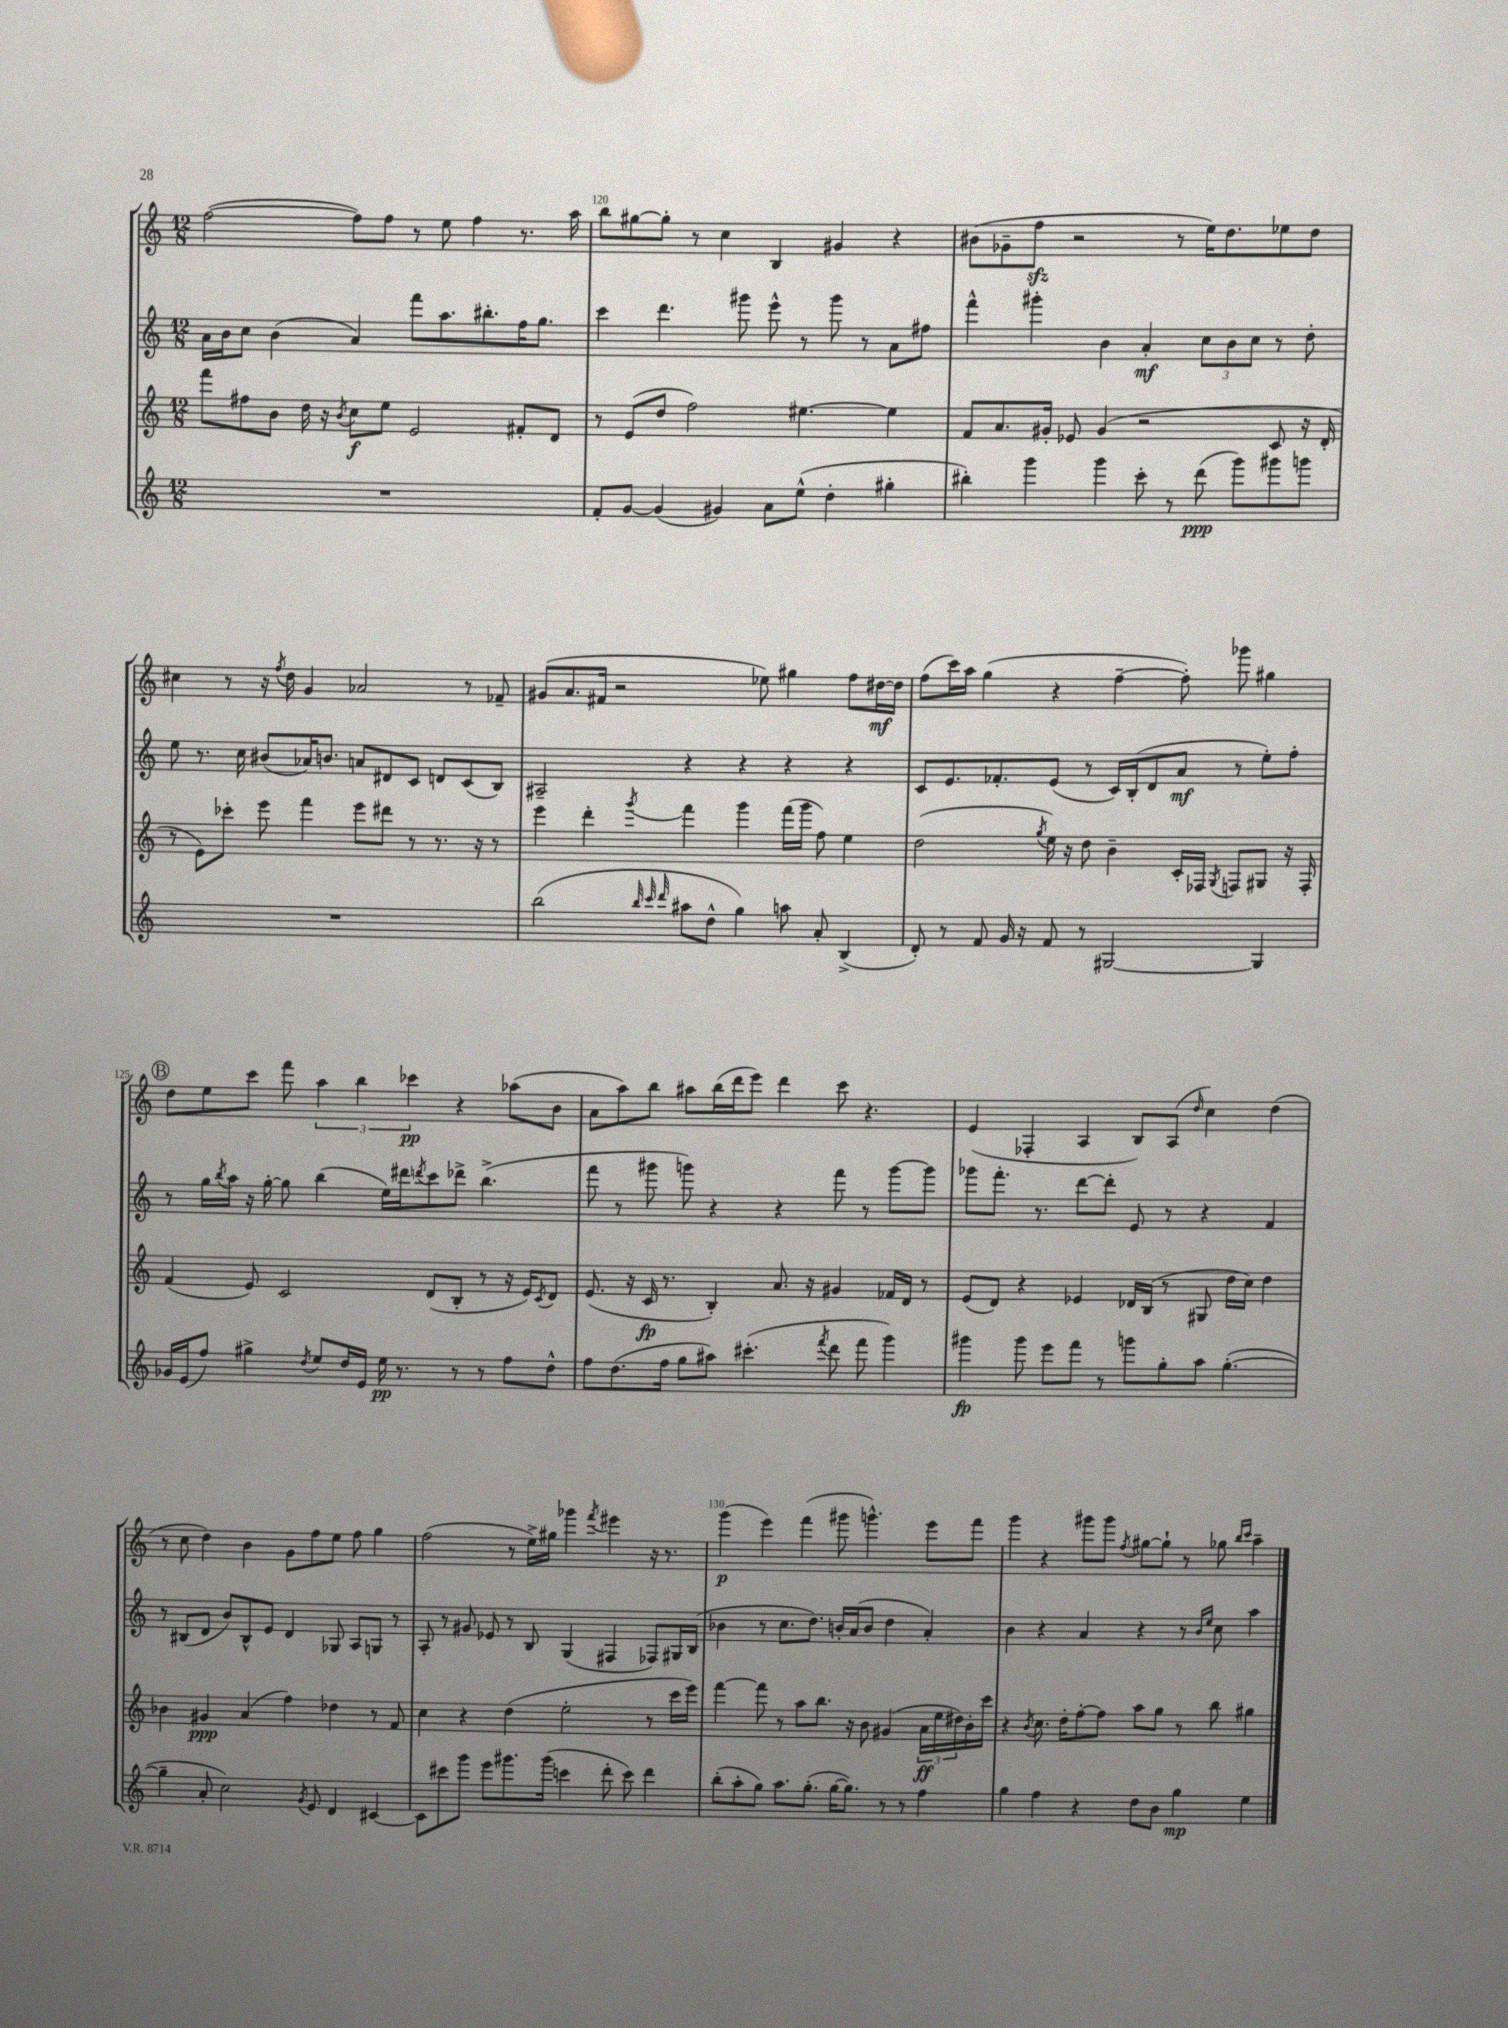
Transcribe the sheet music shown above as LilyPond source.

<<
\new StaffGroup <<
\new Staff = "s0" {
    \clef treble \key c \major \numericTimeSignature \time 12/8
    f''2~( f''8) f''8 r8 e''8 f''4 r8. a''16 |
    b''8 gis''8~ gis''8-. r8 c''4 b4 gis'4 r4 |
    bis'8( ges'8-- f''8\sfz r2 r8 e''16) d''8. ees''8 d''8 |
    cis''4 r8 r16 \acciaccatura { f''8 } d''16 g'4 aes'2 r8 fes'8-- |
    gis'8( a'8. fis'16 r2 ees''8) gis''4 f''8 dis''16~\mf dis''16 |
    f''8( c'''16) a''16 g''4( r4 f''4~-- f''8-.) ges'''8 gis''4 |
    \mark \markup { \circle "B" } d''8 e''8 c'''8 f'''8 \tuplet 3/2 { a''4 b''4 ces'''4\pp } r4 aes''8( b'8 |
    a'8 a''8) b''8 ais''8 b''16( d'''16 e'''8) d'''4 c'''8 r4. |
    e'4( fes4-. a4 b8) a8( \grace { d''16 } c''4) d''4( |
    r8 c''8 d''4) b'4 g'8 f''8 e''8 f''8 g''4 |
    f''2( r8 e''16->) gis''16 ges'''4 \acciaccatura { f'''8 } eis'''4 r16 r8. |
    g'''4\p( e'''4) f'''4( gis'''8 g'''4.-^) e'''8 f'''8 |
    g'''4 r4 gis'''8 gis'''8 \acciaccatura { f''8 } gis''8~ gis''8-! r8 ges''8 \grace { b''16 c'''16 } a''4-- \bar "|." |
}
\new Staff = "s1" {
    \clef treble \key c \major \numericTimeSignature \time 12/8
    a'16 b'16 c''8 b'4( a'4) f'''8 a''8. bis''8.-. f''16 g''8. |
    c'''4 d'''4. gis'''8 e'''8-^ r8 gis'''8 r8 a'8 fis''8 |
    f'''4-^ gis'''4-. b'4 a'4-.\mf \tuplet 3/2 { c''8 b'8 c''8 } r8 d''8-. |
    e''8 r8. c''16 bis'8( aes'16) b'8. a'8 dis'8 c'8 d'8 c'8( b8) |
    ais2-- r4 r4 r4 r4 |
    c'8 e'8. fes'8.-. e'8( r8 c'16) b16-.( d'8 a'8\mf r8 e''8-.) f''8-. |
    \mark \markup { \circle "B" } r8 g''16 \acciaccatura { b''8 } a''16 r16 g''16~-. g''8 b''4( e''16) dis'''16 \acciaccatura { d'''8 } c'''8 des'''8-> b''4.->( |
    f'''8 r8 gis'''8 g'''8) r4 r4 f'''8 r8 g'''8~ g'''8 |
    ges'''8 f'''8.-. r8. d'''8~ d'''8-. e'8 r8 r4 f'4 |
    r8 bis8( d'8 b'8) bis8-^ e'8 d'4 ges8 a8 g8 r8 |
    a8-. r8 gis'8 ees'8 r8 b8 g4( fis4 fes8) gis16 b16( |
    bes'4 r8 c''8. d''8.) b'16-. a'16( b'8 d''4 a'4-.) |
    b'4 r4 a'4 r4 r8 \grace { b'16 e''16 } c''8 a''4 \bar "|." |
}
\new Staff = "s2" {
    \clef treble \key c \major \numericTimeSignature \time 12/8
    f'''8 fis''8 b'8 d''16 r16 \acciaccatura { b'8 } c''8\f e''8 e'2 fis'8-. d'8 |
    r8 e'8( d''8 f''2) eis''4.~ eis''4 |
    f'8 a'8. gis'16-. ees'8 gis'4( r2 c'8 r16 d'16-. |
    r8 e'8) ces'''8-. e'''8 f'''4 e'''8 dis'''8 r8 r8. r16 r8 |
    e'''4 d'''4-. \acciaccatura { g'''8 } f'''4 g'''4 f'''16( g'''16 f''8) e''4 |
    d''2( \acciaccatura { g''8 } e''16) r16 d''8 b'4-- c'16-. fes16 \acciaccatura { g8 } f8 gis8 r16 f16-. |
    \mark \markup { \circle "B" } f'4( e'8) c'2 d'8( b8-. r8 r16 e'16) \acciaccatura { c'8 } d'8 |
    e'8.( r16 c'16\fp r8. b4-.) a'8. r16 gis'4 fes'16 d'16 r8 |
    e'8( d'8) r4 ees'4 des'16 b16( r8 gis8 d''16 c''16) d''4 |
    bes'4 gis'4\ppp a'4( f''4) des''4 r8 f'8 |
    c''4 r4 d''4( e''2-. r8 c'''16 e'''16) |
    f'''4~ f'''8 r8 a''8 b''8. r16 b'8 gis'4( \tuplet 3/2 { a'16\ff e''16 dis''16) } b'16-. c'''16 |
    r4 \acciaccatura { b'8 } c''8. d''16-. f''8~-. f''8 a''8 g''8 r8 b''8 gis''4 \bar "|." |
}
\new Staff = "s3" {
    \clef treble \key c \major \numericTimeSignature \time 12/8
    R1. |
    f'8-. g'8~ g'4( gis'4) a'8 e''8-^( d''4-. gis''4-. |
    bis''4-.) g'''4 g'''4 c'''8-. r8 d'''8\ppp( g'''8) gis'''8 g'''8 |
    R1. |
    b''2( \grace { b''32 c'''32 d'''32 } ais''8 d''8-^ g''4) a''8 a'8-. b4->( |
    d'8-.) r8 f'8 g'16 r16 f'8 r8 gis2~ gis4 |
    \mark \markup { \circle "B" } ges'16 e'16( f''8) gis''4-> \acciaccatura { d''8 } e''8 d''16 e'16 e''16\pp r8. r8 r8 f''8 d''8-^ |
    f''8 d''8.( f''16 g''8 ais''8) cis'''4.-.( \acciaccatura { f'''8 } d'''8 f'''8 g'''4) |
    gis'''4\fp gis'''8 e'''8 f'''8 r8 g'''8 g''8-. a''8 g''4.~-.( |
    g''4-- a'8-. c''2) \acciaccatura { g'8 } e'8 d'4 cis'4~ |
    cis'8 cis'''8 g'''8 e'''8 gis'''8. gis'''16( c'''4 d'''8-. c'''8) d'''4 |
    b''8-.( a''8-. g''8) a''8. g''8.-.( g''16~ g''8.) r8 r8 f''4 |
    g''4 f''4 r4 d''8 b'8 g''4\mp e''4 \bar "|." |
}
>>
>>
\layout { \context { \Score currentBarNumber = #119 \override BarNumber.break-visibility = ##(#f #t #t) barNumberVisibility = #(every-nth-bar-number-visible 5) } }
